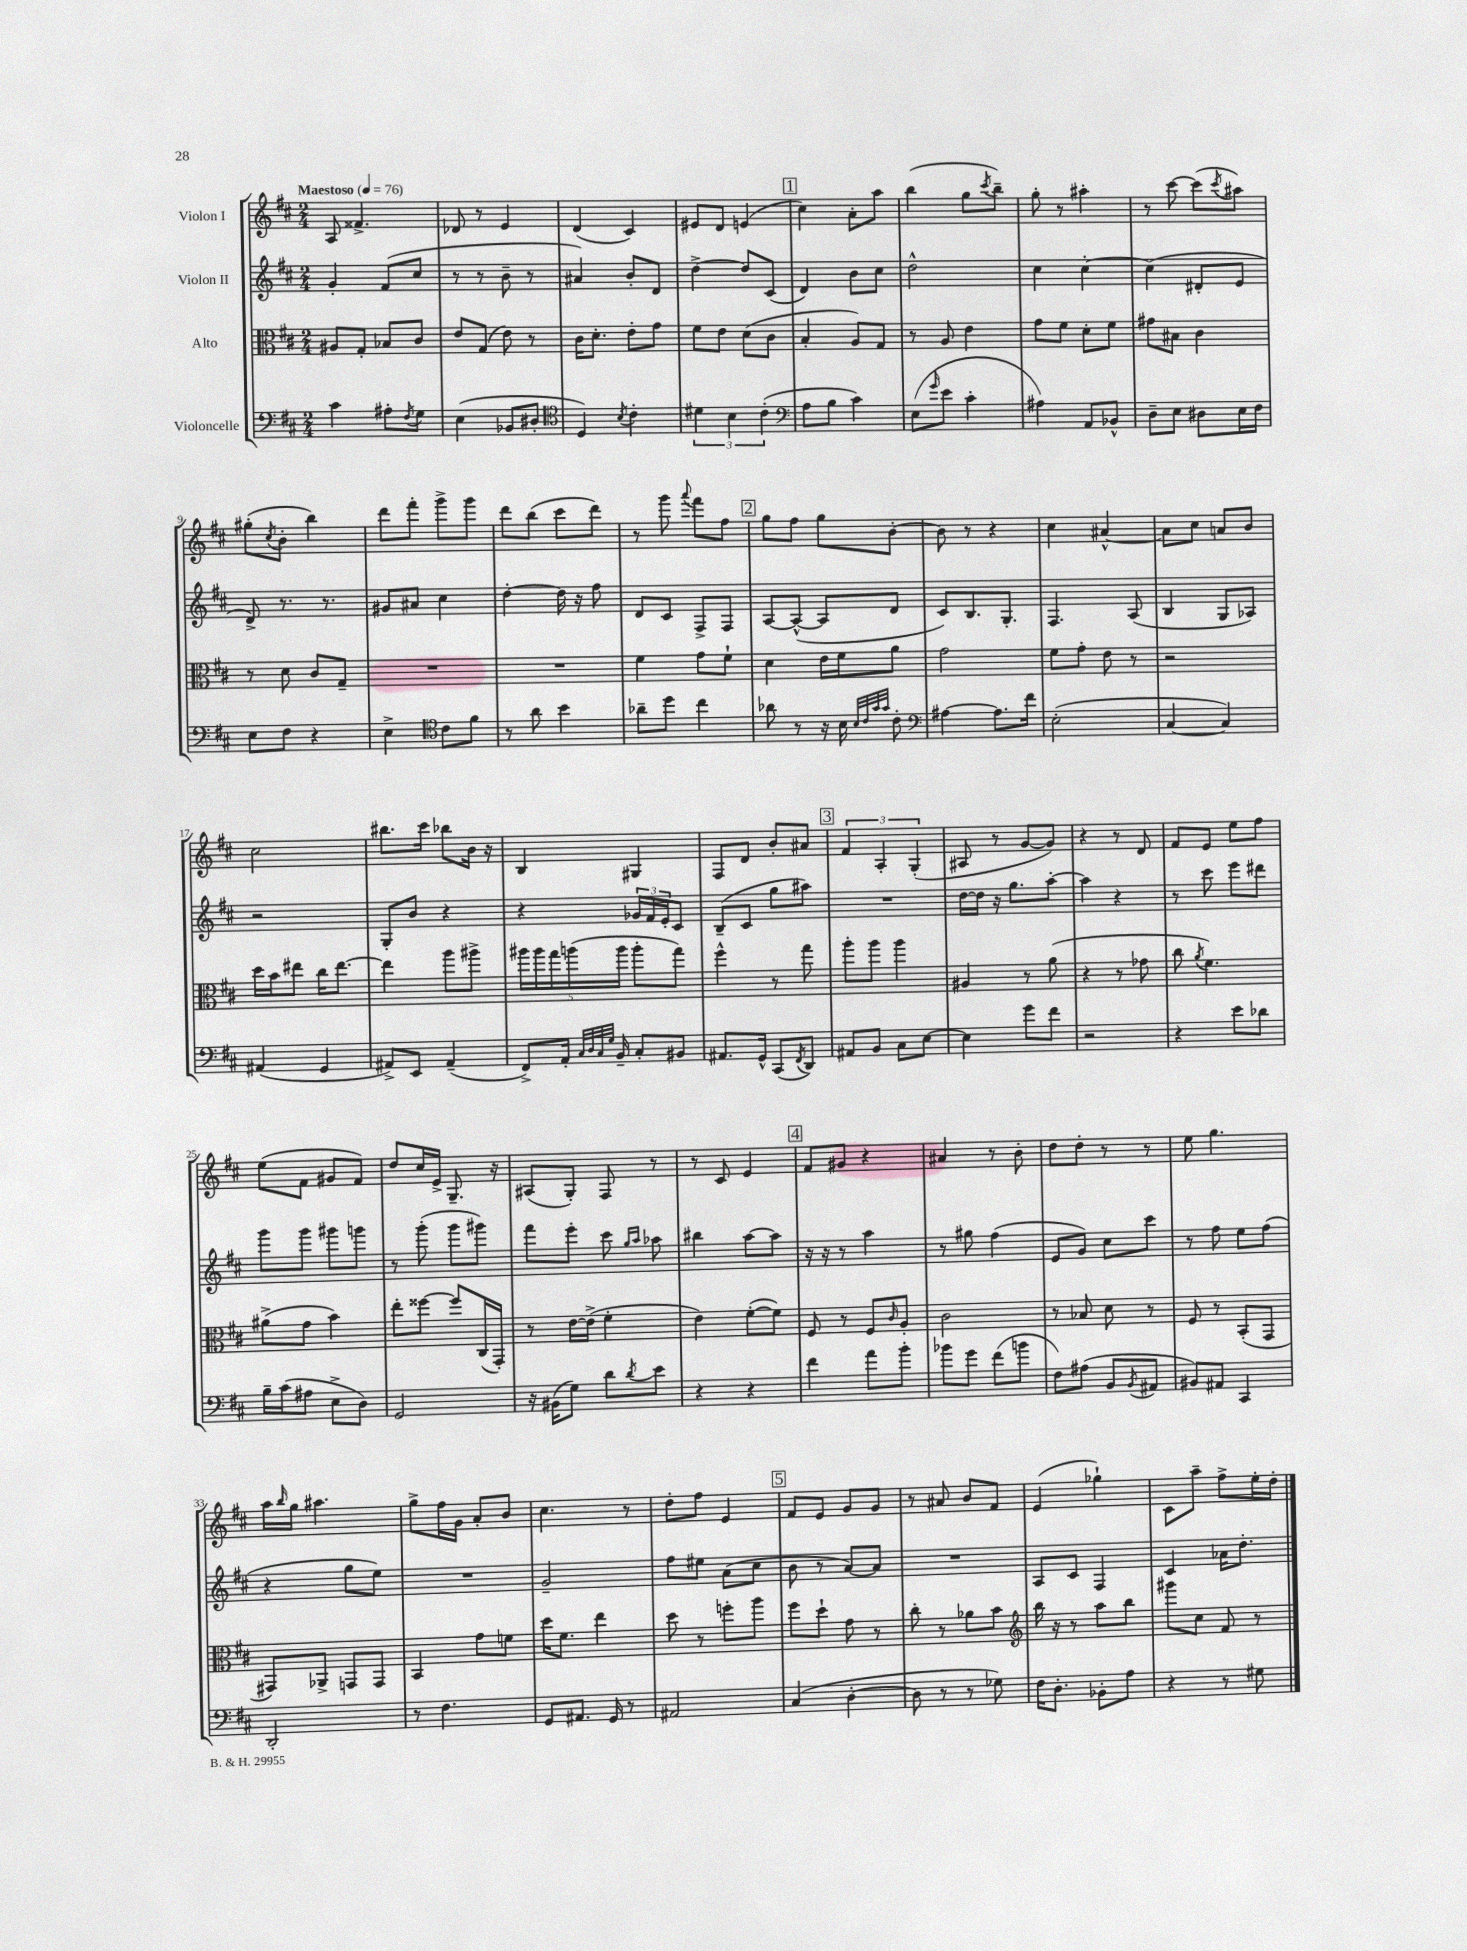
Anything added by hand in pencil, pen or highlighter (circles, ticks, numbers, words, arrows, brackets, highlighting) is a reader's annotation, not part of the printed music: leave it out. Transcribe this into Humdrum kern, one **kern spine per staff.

**kern	**kern	**kern	**kern
*part4	*part3	*part2	*part1
*staff4	*staff3	*staff2	*staff1
*I"Violoncelle	*I"Alto	*I"Violon II	*I"Violon I
*clefF4	*clefC3	*clefG2	*clefG2
*k[f#c#]	*k[f#c#]	*k[f#c#]	*k[f#c#]
*M2/4	*M2/4	*M2/4	*M2/4
*MM76	*MM76	*MM76	*MM76
=1	=1	=1	=1
!	!	!	!LO:TX:a:B:t=Maestoso
4c#\	8A#X/L	4g'/	8A/
.	8G'/J	.	4.f##X^/
8A#X'\L	8B-X/L	(8f#/L	.
8qF#/	.	.	.
8G\J	8c#/J	8cc#/J	.
=2	=2	=2	=2
(4E\	8e/L	8r	8d-X/
.	(8G/J	8r	8r
8BB-X/L	8e\)	8b~\	4e/
8D#X'/J	8r	8r	.
=3	=3	=3	=3
*clefC4	*	*	*
4D/)	16c#\KL	4a#X/)	(4d/
.	8.d'\J	.	.
8qB/	.	.	.
4c#'\	8e'\L	8b'/L	4c#/)
.	8g\J	8d/J	.
=4	=4	=4	=4
6d#X\	8f#\L	[4dd^\	8e#X/L
.	8e\J	.	8d/J
6B\	.	.	.
.	(8d\L	8dd/L]	(4en/
(6c#'\	.	.	.
.	8c#\J	(8c#/J	.
!!LO:REH:place=s1:t=1
=5	=5	=5	=5
*clefF4	*	*	*
8A\L	4B'/	4d/)	4cc#\)
8B\J	.	.	.
4c#\)	8A/L)	8b\L	8a'\L
.	8G/J	8cc#\J	8aa\J
=6	=6	=6	=6
(8E\L	8r	2dd^^\	(4bb\
16qqg/	.	.	.
8e\J	8A/	.	.
4c#'\	4e\	.	8gg\L
.	.	.	8qccc#/
.	.	.	8bb~\J)
=7	=7	=7	=7
4A#X\)	8g\L	4cc#\	8gg'\
.	8f#\J	.	8r
8AA/L	8d'\L	[4cc#'\	4aa#X'\
8BB-X^^/J	8f#\J	.	.
=8	=8	=8	=8
8D~\L	8g#X\L	(4cc#\]	8r
8E\J	8B#X\J	.	[8ccc#\
8D#X\L	4c#\	8d#X'/L	(8ccc#\L]
.	.	.	8qccc#/
16E\L	.	8e/J	8aa#X\J)
16F#\JJ	.	.	.
!!LO:LB:g=z
=9	=9	=9	=9
8E\L	8r	8d^/)	(8gg#X'\L
.	.	.	8qcc#/
8F#\J	8d\	8.r	8b'\J
4r	8c#/L	.	4bb\)
.	.	8.r	.
.	8G~/J	.	.
=10	=10	=10	=10
4E^\	2r	8g#X/L	8ddd\L
.	.	8a#X/J	8fff#'\J
*clefC4	*	*	*
8c#\L	.	4cc#\	8ggg^\L
8f#\J	.	.	8ggg\J
=11	=11	=11	=11
8r	2r	[4dd'\	8ddd\L
8a\	.	.	(8bb\J
4b\	.	16dd\]	8ccc#\L
.	.	16r	.
.	.	8ff#\	8ddd\J)
=12	=12	=12	=12
8a-X~\L	4f#\	8d/L	8r
8dd\J	.	8c#/J	8ggg\
.	.	.	8qqaaa/
4cc#\	8g\L	8F#^/L	8fff#\L
.	8f#`\J	8F#/J	8ff#\J
!!LO:REH:place=s1:t=2
=13	=13	=13	=13
8a-X\	4d\	[8A/L	8gg\L
8r	.	(8A^^/J_	8ff#\J
16r	16e\LL	8A/L]	8gg\L
16B\	16f#\J	.	.
32qqB/LLL	.	.	.
32qqc#/	.	.	.
32qqg/	.	.	.
32qqg/JJJ	.	.	.
8c#'\	8a\J	8d/J	[8b'\J
=14	=14	=14	=14
*clefF4	*	*	*
[4A#X\	2g\	8c#/L)	8b\]
.	.	8.B/	8r
8.A#\L]	.	.	4r
.	.	8.G'/J	.
16f#\Jk	.	.	.
=15	=15	=15	=15
(2E'\	8f#\L	4.F#/	4cc#\
.	8g'\J	.	.
.	8e\	.	[4a#X^^/
.	8r	(8A/	.
=16	=16	=16	=16
[4C#/	2r	4B/	8a#\L]
.	.	.	8cc#\J
4C#/])	.	8G/L	8an/L
.	.	8A-X/J)	8b/J
!!LO:LB:g=z
=17	=17	=17	=17
(4AA#X/	16dd\LL	2r	2cc#\
.	16b\J	.	.
.	8ee#X\J	.	.
4GG/	16cc#\KL	.	.
.	[8.ee#\J	.	.
=18	=18	=18	=18
8AA#X^/L)	4ee#\]	8G'/L	8.bb#X\L
8EE/J	.	8b/J	.
.	.	.	16ccc#\Jk
(4AA#~/	8aa\L	4r	8bb-X\L
.	8aa#X^\J	.	16b\Jk
.	.	.	16r
=19	=19	=19	=19
8FF#^/L)	20aa#X\LL	4r	4B/
.	20aa#\	.	.
.	20gg\	.	.
16AA'/Jk	.	.	.
.	(20aan\	.	.
32qqC#/LLL	.	.	.
32qqD/	.	.	.
32qqC#/	.	.	.
32qqG/JJJ	.	.	.
16BB~/	.	.	.
.	20aa\JJ	.	.
8C#'/L	8aa'\L	24g-X/LL	4G#X/
.	.	24f#/	.
.	.	24e'/J	.
8BB#X/J	8gg\J)	8c#/J	.
=20	=20	=20	=20
8.AA#X/L	4ff#^^\	(8B~/L	8F#/L
.	.	8c#/J	8d/J
16GG^^/Jk	.	.	.
(8CC#/L	8r	8gg\L	8b'/L
8qFF#/	.	.	.
8DD/J)	8gg\	8aa#X\J)	8a#X/J
!!LO:REH:place=s1:t=3
=21	=21	=21	=21
8AA#X/L	8aa'\L	2r	6f#/
8BB/J	8aa\J	.	.
.	.	.	6A'/
8C#\L	4aa\	.	.
.	.	.	(6G'/
[8E\J	.	.	.
=22	=22	=22	=22
4E\]	4A#X/	[16dd\LL	8A#X/
.	.	16dd\JJ]	.
.	.	16r	8r
.	.	8.gg\L	.
8g\L	8r	.	[8g/L
8f#\J	(8a\	[8aa'\J	8g/J])
=23	=23	=23	=23
2r	4r	4aa\]	4r
.	8r	4r	8r
.	8g-X\	.	8d/
=24	=24	=24	=24
4r	8cc#\	8r	8f#/L
.	8qa/	.	.
.	4.f#\)	8ccc#\	8e/J
8e\L	.	8eee\L	8ee\L
8d-X\J	.	8ddd#X\J	8ff#\J
!!LO:LB:g=z
=25	=25	=25	=25
16B~\LL	(8a#X^\L	8ggg\L	(8ee\L
(16c#\J	.	.	.
8A#X\J	8g\J	8ggg\J	8f#\J
8E^\L	4b\)	8ggg#X\L	8g#X/L
8D\J)	.	8gggn\J	8f#/J)
=26	=26	=26	=26
2GG/	8ee'\L	8r	8dd/L
.	[8ff##X\J	(8ggg'\	16cc#/L
.	.	.	16e^/JJ
.	8ff##/L]	8ggg\L	8.G~/
.	(16C#/L	8ggg#X\J)	.
.	16GG'/JJ)	.	16r
=27	=27	=27	=27
16r	8r	8fff#\L	(8A#X/L
(16BB#X\KL	.	.	.
8G\J)	[16e\LL	8eee'\J	8G'/J)
.	(16e^\JJ]	.	.
8d\L	4f#'\	8ccc#\	8F#/
.	.	16qqgg/LL	.
8qd/	.	16qqaa/JJ	.
8e\J	.	8aa-X\	8r
=28	=28	=28	=28
4r	4e\)	4bb#X\	8r
.	.	.	8c#/
4r	([8f#'\L	[8aa\L	4e/
.	8f#\J])	8aa\J]	.
!!LO:REH:place=s1:t=4
=29	=29	=29	=29
4f#\	8F#/	16r	8f#/L
.	.	16r	.
.	8r	8r	8g#X/J
8a\L	8F#/L	4aa\	4r
.	16qqc#/	.	.
8b'\J	8A'/J	.	.
=30	=30	=30	=30
8b-X\L	2c#\	8r	4a#X/
8g\J	.	8gg#X\	.
(8f#\L	.	(4ff#\	8r
8bn\J	.	.	8b'\
=31	=31	=31	=31
8F#\L)	8r	8e/L	8dd\L
(8A#X\J	8B-X/	8g/J)	8dd'\J
8BB/L	8d\	8cc#\L	8r
8qBB/	.	.	.
8AA#X/J	8r	8ccc#\J	8r
=32	=32	=32	=32
8BB#X/L)	8F#/	8r	8ee\
8AA#X/J	8r	8ff#\	4.gg\
4CC#/	(8BB'/L	8ee\L	.
.	8GG/J	(8ff#\J	.
!!LO:LB:g=z
=33	=33	=33	=33
2DD'/	8GG#X/L)	4r	16aa\LL
.	.	.	16qqbb/
.	.	.	16gg\JJ
.	8AA-X^/J	.	4.aa#X\
.	8GGn/L	8gg\L	.
.	8GG/J	8ee\J)	.
=34	=34	=34	=34
8r	4BB/	2r	8gg^\L
4.F#\	.	.	16ff#\L
.	.	.	16g\JJ
.	8g\L	.	8a'/L
.	8fn\J	.	8b/J
=35	=35	=35	=35
8GG/L	16dd\KL	2g~/	4.cc#\
.	8.f#\J	.	.
8.AA#X/J	.	.	.
.	4ee\	.	.
16GG/	.	.	.
8r	.	.	8r
=36	=36	=36	=36
2AA#X/	8dd\	8ff#\L	8dd'\L
.	8r	8ee#X\J	8ff#\J
.	8ffn'\L	(8a\L	4e/
.	8aa\J	8cc#\J	.
!!LO:REH:place=s1:t=5
=37	=37	=37	=37
(4C#/	8ff#\L	8b\	8f#/L
.	8dd`\J	8r	8e/J
[4D'\	8g\	[8a/L)	8g/L
.	8r	8a/J]	8g/J
=38	=38	=38	=38
8D\]	8cc#'\	2r	8r
8r	8r	.	8a#X/
8r	8a-X\L	.	8b/L
8G-X\)	8b\J	.	8f#/J
=39	=39	=39	=39
*	*clefG2	*	*
16F#\KL	16bb\	8A/L	(4e/
8.D'\J	16r	.	.
.	8r	8c#/J	.
8BB-X'\L	8aa\L	4F#/	4gg-X`\)
8A\J	8bb\J	.	.
=40	=40	=40	=40
4r	8ggg#X\L	4c#/	8c#\L
.	8cc#\J	.	8aa~\J
8r	8f#/	16a-X\KL	8ff#^\L
.	.	8.dd'\J	.
8G#X\	8r	.	16ee'\L
.	.	.	16dd'\JJ
==	==	==	==
*-	*-	*-	*-
